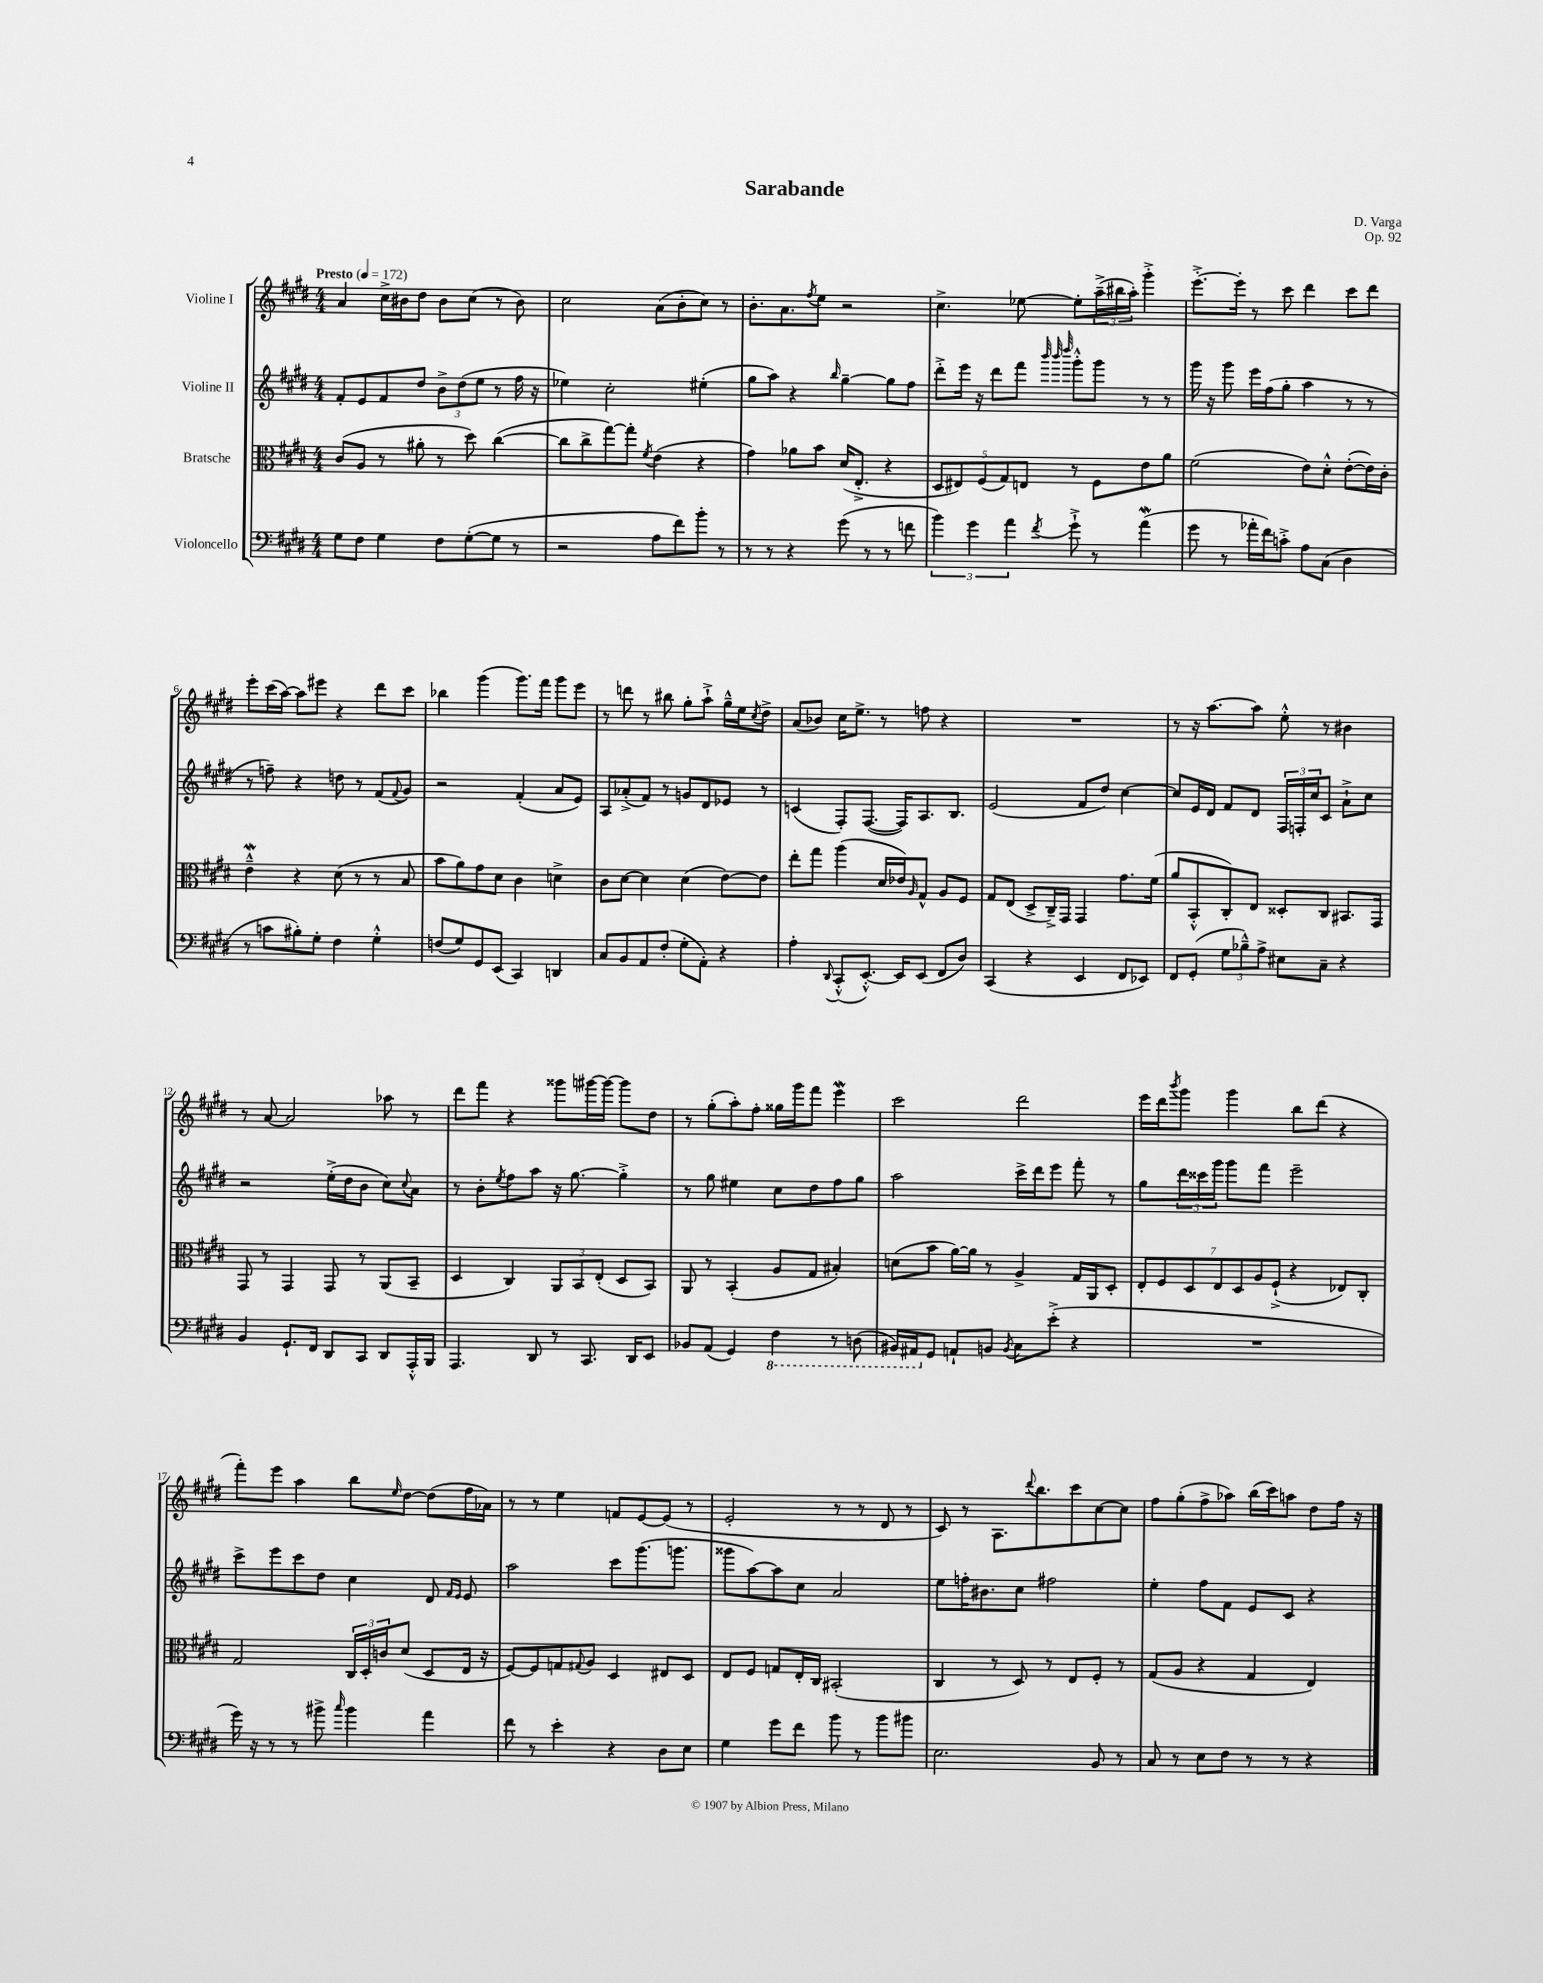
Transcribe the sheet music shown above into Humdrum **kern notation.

**kern	**kern	**kern	**kern
*staff4	*staff3	*staff2	*staff1
*clefF4	*clefC3	*clefG2	*clefG2
*k[f#c#g#d#]	*k[f#c#g#d#]	*k[f#c#g#d#]	*k[f#c#g#d#]
*M4/4	*M4/4	*M4/4	*M4/4
*MM172	*MM172	*MM172	*MM172
8G#	(8c#	8f#'	4a
8F#	8A	8e	.
4G#	8r	8f#	16cc#^
.	.	.	16b#
.	8a#'	8dd#	8dd#
8F#	8r	12b^	8b#
.	.	(12dd#	.
([8G#'	8dd#)	.	(8cc#
.	.	12ee	.
8G#]	([4cc#	8r	8r
8r	.	16ff#	8b#)
.	.	16r	.
=	=	=	=
2r	8cc#]	4ee-)	2cc#
.	8cc#^	.	.
.	[8gg#)	2cc#'	.
.	8gg#']	.	.
.	8qf#	.	.
8A	(4e	.	(8a
8f#)	.	.	8b'
8b'	4r	(4ee#'	8cc#)
8r	.	.	8r
=	=	=	=
8r	4g#)	8gg#	8.b'
8r	.	8aa)	.
.	.	.	8.a
4r	8a-	4r	.
.	.	.	8qff#
.	8b	.	8ee
.	.	16qqbb	.
(8g#	(16d#	[4gg#~	2r
.	8.E'^	.	.
8r	.	.	.
8r	4r	8gg#]	.
8f	.	8ff#	.
=	=	=	=
6b)	10D#	8ddd#'^	4.cc#^
.	10E#)	.	.
.	.	16eee	.
6g#	.	.	.
.	.	16r	.
.	(10F#	.	.
.	.	8ddd#	.
.	10G#)	.	.
6a	.	.	.
.	.	8fff#	[8ee-
.	10E	.	.
.	.	32qqbbb	.
.	.	32qqbbb	.
8qf#	.	32qqdddd#	.
8g#`^	8r	8ggg#'^^	8ee-']
8r	8F#	8ggg#	(24aa~^
.	.	.	24bb#
.	.	.	24aa')
(4a	8e	8r	4ggg#'^
.	8a	8r	.
=	=	=	=
8g#	(2f#	16ggg#	[8.eee'^
.	.	16r	.
8r	.	8ggg#	.
.	.	.	16eee']
16a-'	.	16eee	8r
16f#)	.	(16ff#	.
8c'^	.	8gg#'	8ccc#
8A	8e)	4aa	4ddd#
(8C#	8d#'^^	.	.
4D#	([8e'	8r	8ccc#
.	16e])	8r	8ddd#
.	16c#'	.	.
=	=	=	=
8r	4e~^^	8r	8eee'
8c	.	8ff~)	(16ccc#
.	.	.	[16aa)
8B#')	4r	4r	8aa]
8G#'	.	.	8eee#
4F#	(8d#	8dd	4r
.	8r	8r	.
4G#'^^	8r	(8f#	8ddd#
.	.	8qqf#	.
.	8B	8g#)	8ccc#
=	=	=	=
(8F	8b	2r	4bb-
8G#)	8a)	.	.
8GG#	8g#	.	(4ggg#
(8EE	8d#	.	.
4CC#)	4c#	(4f#'	8.ggg#)
.	.	.	16fff#
4DD	4d^	8a	8ggg#
.	.	8e)	8eee
=	=	=	=
8C#	8c#	8A	8r
8BB	[8d#	(8a-'^	8ddd
8AA	4d#]	8f#)	8r
(8F#'	.	8r	8bb#
8G#'	(4d#	8g	8gg#'
8AA')	.	8d#	8aa`^
4r	[8e)	8e-	16gg#~^^
.	.	.	16ee
.	.	.	8qcc#
.	8e]	8r	8dd#^
=	=	=	=
4A'	8ee'	(4c	(8a
.	8gg#	.	8b-)
8qqDD#	.	.	.
(8CC#'^^	(4aa	8F#')	16cc#
.	.	.	8.ee^
[8.EE'^^)	.	([8.F#	.
.	16d#	.	8r
16EE]	16e-)	16F#])	.
.	16qqA	.	.
(8EE	8G#^^	8.A	8ff
8FF#	8A	.	4r
.	.	8.B	.
8D#)	8F#	.	.
=	=	=	=
(4CC#	8G#	(2e	1r
.	(8E	.	.
4r	8D#^	.	.
.	16C#~^)	.	.
.	16GG#	.	.
4EE	4GG#	8f#	.
.	.	8dd#)	.
8FF#	8.g#	[4cc#	.
8EE-)	.	.	.
.	(16f#	.	.
=	=	=	=
8FF#	8a	8cc#]	8r
(8GG#'	8BB'^^	16e	16r
.	.	16d#	[8.aa
12G#	8C#')	8f#	.
12B-~^^)	.	.	.
.	8E	8d#	8aa]
12A^	.	.	.
8E#	8D##'	24F#	8ee'^^
.	.	24F'	.
.	.	24cc#	.
8C#~	8C#	8c#	8r
4r	8.BB#	8a`^	4b#
.	.	8cc#	.
.	16GG#	.	.
=	=	=	=
4BB	8GG#	2r	8r
.	8r	.	[8a
8.GG#`	4GG#	.	2a]
16FF#	.	.	.
8DD#	8GG#	(16ee'^	.
.	.	16dd#	.
8CC#	8r	8b	.
8DD#	(8AA	8cc#)	8aa-
.	.	8qqcc#	.
16AAA'^^	8BB~	8a	8r
16BBB	.	.	.
=	=	=	=
4.AAA	4D#	8r	8ddd#
.	.	8b'	8fff#
.	.	8qee	.
.	4C#)	8ff#	4r
8DD#	.	8aa	.
8r	12AA	16r	8ggg##
.	.	[8.gg#	.
.	12BB	.	.
8.CC#	.	.	[16ggg#
.	(12E'	.	.
.	.	.	16ggg#_
.	8D#	4gg#'^]	8ggg#]
16DD#	.	.	.
8EE	8BB)	.	8dd#
=	=	=	=
8BB-	8AA	8r	8r
(8AA	8r	8gg#	(8gg#'
4GG#)	(4BB'	4ee#	8aa')
.	.	.	8ff#'
4FF#	8A	8cc#	16gg##
.	.	.	16ggg#
.	8G#	8dd#	8fff#
8r	4B#')	8ff#	4eee
(8DD	.	8gg#	.
=	=	=	=
16BBB#)	(8d	2aa	2ccc#
16AAA#	.	.	.
8GG#	8b	.	.
8AA`	[16a)	.	.
.	16a]	.	.
8BB	8r	.	.
8qBB	.	.	.
8C#	4A^	16ccc#^	2ddd#
.	.	16ddd#	.
(8e'^	.	8eee	.
4r	16G#	8fff#'	.
.	16AA	.	.
.	8D#'	8r	.
=	=	=	=
1r	14E'	8gg#	16eee
.	.	.	16ddd#
.	14F#	.	.
.	.	.	8qbbb
.	.	24ddd#	8ggg#
.	14D#	.	.
.	.	24ccc##	.
.	.	24ggg#	.
.	14E	.	.
.	.	8ggg#	4ggg#
.	14D#	.	.
.	14A	.	.
.	.	8fff#	.
.	(14F#`^	.	.
.	4r	2eee~	8bb
.	.	.	(8ddd#
.	8E-)	.	4r
.	8C#'	.	.
=	=	=	=
16g#)	2G#	8ccc#^	8fff#')
16r	.	.	.
8r	.	8eee	8eee
8r	.	8ccc#	4aa
8b#^	.	8dd#	.
16qqcc#	.	.	.
4b#	24C#	4cc#	8bb
.	24D#'	.	.
.	24c	.	.
.	.	.	16qqee
.	(8d#	.	[8dd#
4a	8D#	8d#	(8dd#]
.	.	16qqf#	.
.	.	16qqe	.
.	16E	8e	16ff#
.	16r	.	16a-)
=	=	=	=
8f#	[8F#)	2aa	8r
8r	8F#]	.	8r
4e'	8G	.	4ee
.	8qqG#	.	.
.	8A	.	.
4r	4D#	8ccc#	8f
.	.	(8.ggg#	[8e
8D#	8E#	.	(8e]
.	.	8.ggg	.
8E	8D#	.	8r
=	=	=	=
4G#	8E	8ggg##	2e'
.	8F#	[8aa)	.
8g#	8G	8aa]	.
8f#	16E'	8cc#	.
.	16C#	.	.
8b	(2BB#'	2a	8r
8r	.	.	8r
8b	.	.	8d#
8b#	.	.	8r
=	=	=	=
2.E	4C#	8ee	8c#)
.	.	16ff'	8r
.	.	8.b#	.
.	8r	.	8.A
.	8D#)	8cc#	.
.	.	.	8qqddd#
.	.	.	8.bb
.	8r	2ff#	.
.	8E	.	8ccc#
8BB	8F#'	.	[8cc#
8r	8r	.	8cc#]
=	=	=	=
8C#	(8G#	4ee'	8ff#
8r	8A	.	(8gg#'
8E	4r	8ff#	8ff#^
8F#	.	8f#	8aa-)
8r	4G#	8e	(16bb
.	.	.	16ccc#)
8r	.	8c#	8aa
4r	4E)	4r	8dd#
.	.	.	16ff#
.	.	.	16r
==	==	==	==
*-	*-	*-	*-
